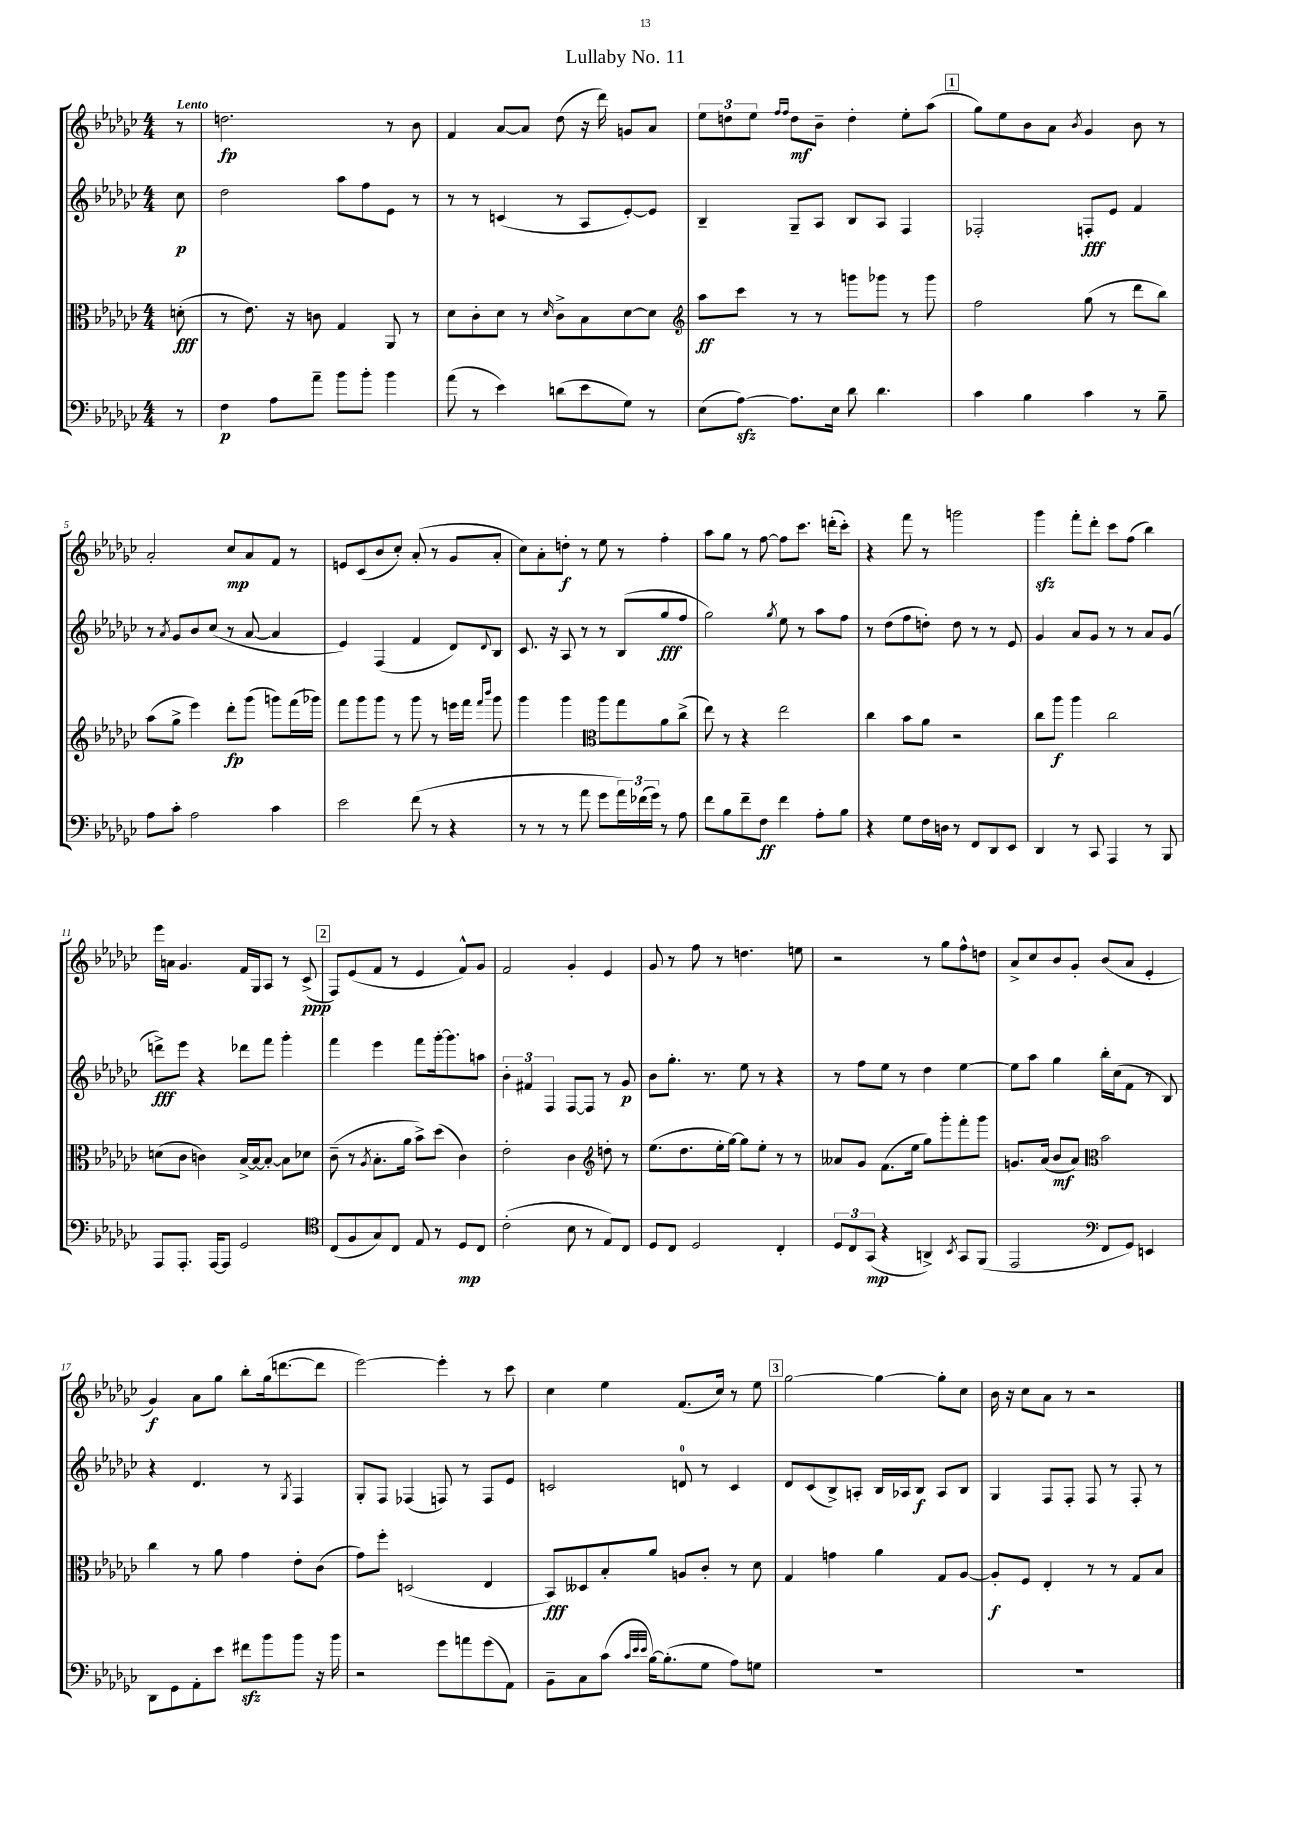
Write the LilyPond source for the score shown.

\header { title = "Lullaby No. 11" }
<<
\new StaffGroup <<
\new Staff = "s0" {
    \clef treble \key ges \major \numericTimeSignature \time 4/4 \partial 8 \tempo "Lento"
    r8 |
    d''2.\fp r8 bes'8 |
    f'4 aes'8~ aes'8 des''8( r16 des'''16) g'8 aes'8 |
    \tuplet 3/2 { ees''8 d''8 ees''8 } \grace { f''16 f''16 } d''8\mf bes'8-- d''4-. ees''8-. aes''8( |
    \mark \markup { \box "1" } ges''8) ees''8 bes'8 aes'8 \acciaccatura { bes'8 } ges'4 bes'8 r8 |
    aes'2-. ces''8\mp aes'8 f'8 r8 |
    e'8 ces'8( bes'8 ces''8-.) aes'8-.( r8 ges'8 aes'8-. |
    ces''8) aes'8-. d''8-.\f r8 ees''8 r8 f''4-. |
    aes''8 ges''8 r8 f''8~ f''8 ces'''8. d'''16-.( ces'''8-.) |
    r4 f'''8 r8 g'''2 |
    ges'''4\sfz f'''8-. des'''8-. ces'''8 f''8( bes''4) |
    ees'''16 a'16 ges'4. f'16 ges16 aes8 r8 ces'8->\ppp( |
    \mark \markup { \box "2" } f8) ees'8( f'8 r8 ees'4 f'8-^) ges'8 |
    f'2 ges'4-. ees'4 |
    ges'8 r8 f''8 r8 d''4. e''8 |
    r2 r8 ges''8 f''8-^ d''8 |
    aes'8-> ces''8 bes'8 ges'8-. bes'8( aes'8 ees'4-. |
    ges'4\f) aes'8 ges''8 bes''8-. ges''16( d'''8.~ d'''8 |
    ees'''2~) ees'''4-. r8 ces'''8 |
    ces''4 ees''4 f'8.( ces''16) r8 ees''8 |
    \mark \markup { \box "3" } ges''2~ ges''4~ ges''8-. ces''8 |
    bes'16 r16 ces''8 aes'8 r8 r2 \bar "|." |
}
\new Staff = "s1" {
    \clef treble \key ges \major \numericTimeSignature \time 4/4 \partial 8
    ces''8\p |
    des''2 aes''8 f''8 ees'8 r8 |
    r8 r8 c'4( r8 aes8 ees'8~-.) ees'8 |
    bes4-- ges8-- aes8 bes8 aes8 f4 |
    \mark \markup { \box "1" } fes2-. f8-.\fff ees'8 f'4 |
    r8 \acciaccatura { aes'8 } ges'8 bes'8 ces''8( r8 aes'8~ aes'4 |
    ees'4) f4( f'4 des'8) \appoggiatura { des'8 } bes8 |
    ces'8. r16 aes8 r8 r8 bes8( ges''8\fff f''8 |
    ges''2) \acciaccatura { ges''8 } ees''8 r8 aes''8 f''8 |
    r8 des''8( f''8 d''8-.) d''8 r8 r8 ees'8 |
    ges'4 aes'8 ges'8 r8 r8 aes'8 ges'8( |
    d'''8->\fff) ees'''8 r4 des'''8 f'''8 ges'''4-. |
    \mark \markup { \box "2" } f'''4 ees'''4 f'''8 ges'''16~-. ges'''8. a''8 |
    \tuplet 3/2 { bes'4-. fis'4 f4 } f8~ f8 r8 ges'8\p |
    bes'8 ges''8.-. r8. ees''8 r8 r4 |
    r8 f''8 ees''8 r8 des''4 ees''4~ |
    ees''8 aes''8 ges''4 bes''16-. ces''16( f'8 r8 bes8) |
    r4 des'4. r8 \acciaccatura { ges8 } f4 |
    ges8-. f8 fes4( f8) r8 f8 ees'8 |
    c'2 d'8-0 r8 c'4 |
    \mark \markup { \box "3" } des'8 ces'8( bes8->) a8-. bes16 aes16 bes8\f aes8 bes8 |
    ges4 f8 f8-. f8 r8 f8-. r8 \bar "|." |
}
\new Staff = "s2" {
    \clef alto \key ges \major \numericTimeSignature \time 4/4 \partial 8
    d'8-.\fff( |
    r8 ees'8.) r16 c'8 ges4 aes,8 r8 |
    des'8 ces'8-. des'8 r8 \grace { des'16 } ces'8-> bes8 des'8~ des'8 |
    \clef treble aes''8\ff ces'''8 r8 r8 g'''8 ges'''8 r8 ges'''8 |
    \mark \markup { \box "1" } f''2 ges''8( r8 des'''8 bes''8) |
    aes''8( ges''8-> ees'''4) des'''8-.\fp ges'''8( g'''8) f'''16( ges'''16) |
    f'''8 ges'''8 ges'''8 r8 ges'''8 r8 e'''16 f'''16 \grace { f'''16 bes'''16 } ges'''8 |
    ges'''4 ges'''4 \clef alto aes''8 ges''8 aes'8 ces''8->( |
    ees''8) r8 r4 ees''2 |
    ces''4 bes'8 aes'8 r2 |
    ces''8 aes''8\f aes''4 ces''2 |
    d'8( ces'8 c'4) bes16~-> bes16~ bes8~-. bes8 des'8 |
    \mark \markup { \box "2" } ces'8--( r8 \acciaccatura { aes8 } bes8.-. aes'16 bes'8->) des''8( ces'4) |
    ees'2-. ces'4 \clef treble d''8-. r8 |
    ees''8.( des''8. ees''16-. ges''16~) ges''8 ees''8-. r8 r8 |
    aeses'8 ges'8 f'8.( ees''16 ges''8) ges'''8-. f'''8-. ges'''8 |
    g'8. aes'16( bes'8\mf aes'8) \clef alto bes'2 |
    ces''4 r8 aes'8 ges'4 ees'8-. ces'8( |
    ges'8) f''8-. d2( ees4 |
    bes,8\fff) deses8 bes8-. aes'8 a8 ces'8-. r8 des'8 |
    \mark \markup { \box "3" } ges4 g'4 aes'4 ges8 aes8~ |
    aes8-.\f f8 ees4-. r8 r8 ges8 bes8 \bar "|." |
}
\new Staff = "s3" {
    \clef bass \key ges \major \numericTimeSignature \time 4/4 \partial 8
    r8 |
    f4\p aes8 aes'8-- bes'8 bes'8-. bes'4 |
    aes'8( r8 ees'4) d'8( ees'8 ges8) r8 |
    ees8( aes8~\sfz) aes8. ees16 des'8 des'4. |
    \mark \markup { \box "1" } ces'4 bes4 ces'4 r8 bes8-- |
    aes8 ces'8-. aes2 ces'4 |
    ees'2 f'8( r8 r4 |
    r8 r8 r8 aes'8 ges'8 \tuplet 3/2 { aes'16) fes'16( ges'16) } r8 aes8 |
    f'8 bes8 f'8-- f8\ff f'4 aes8-. bes8 |
    r4 ges8 f16 d16 r8 f,8 des,8 ees,8 |
    des,4 r8 ces,8 aes,,4 r8 bes,,8 |
    aes,,8 aes,,8.-. aes,,16~ aes,,8 ges,2 |
    \mark \markup { \box "2" } \clef tenor ces8( f8 ges8) ces8 ees8 r8 des8\mp ces8 |
    ces'2-.( bes8 r8 ees8) ces8 |
    des8 ces8 des2 ces4-. |
    \tuplet 3/2 { des8 ces8 ges,8\mp( } r4 a,4->) \acciaccatura { bes,8 } ges,8 f,8( |
    ees,2 \clef bass f,8 ges,8) e,4 |
    des,8 ges,8 aes,8-. ees'8 fis'8\sfz bes'8 bes'8 r16 bes'16 |
    r2 ges'8 a'8 ges'8( aes,8) |
    bes,8-- ces8 ces'8( \grace { ces'32 ees'32 ees'32 } bes16~) bes8.-.( ges8 aes8) g8 |
    \mark \markup { \box "3" } R1 |
    R1 \bar "|." |
}
>>
>>
